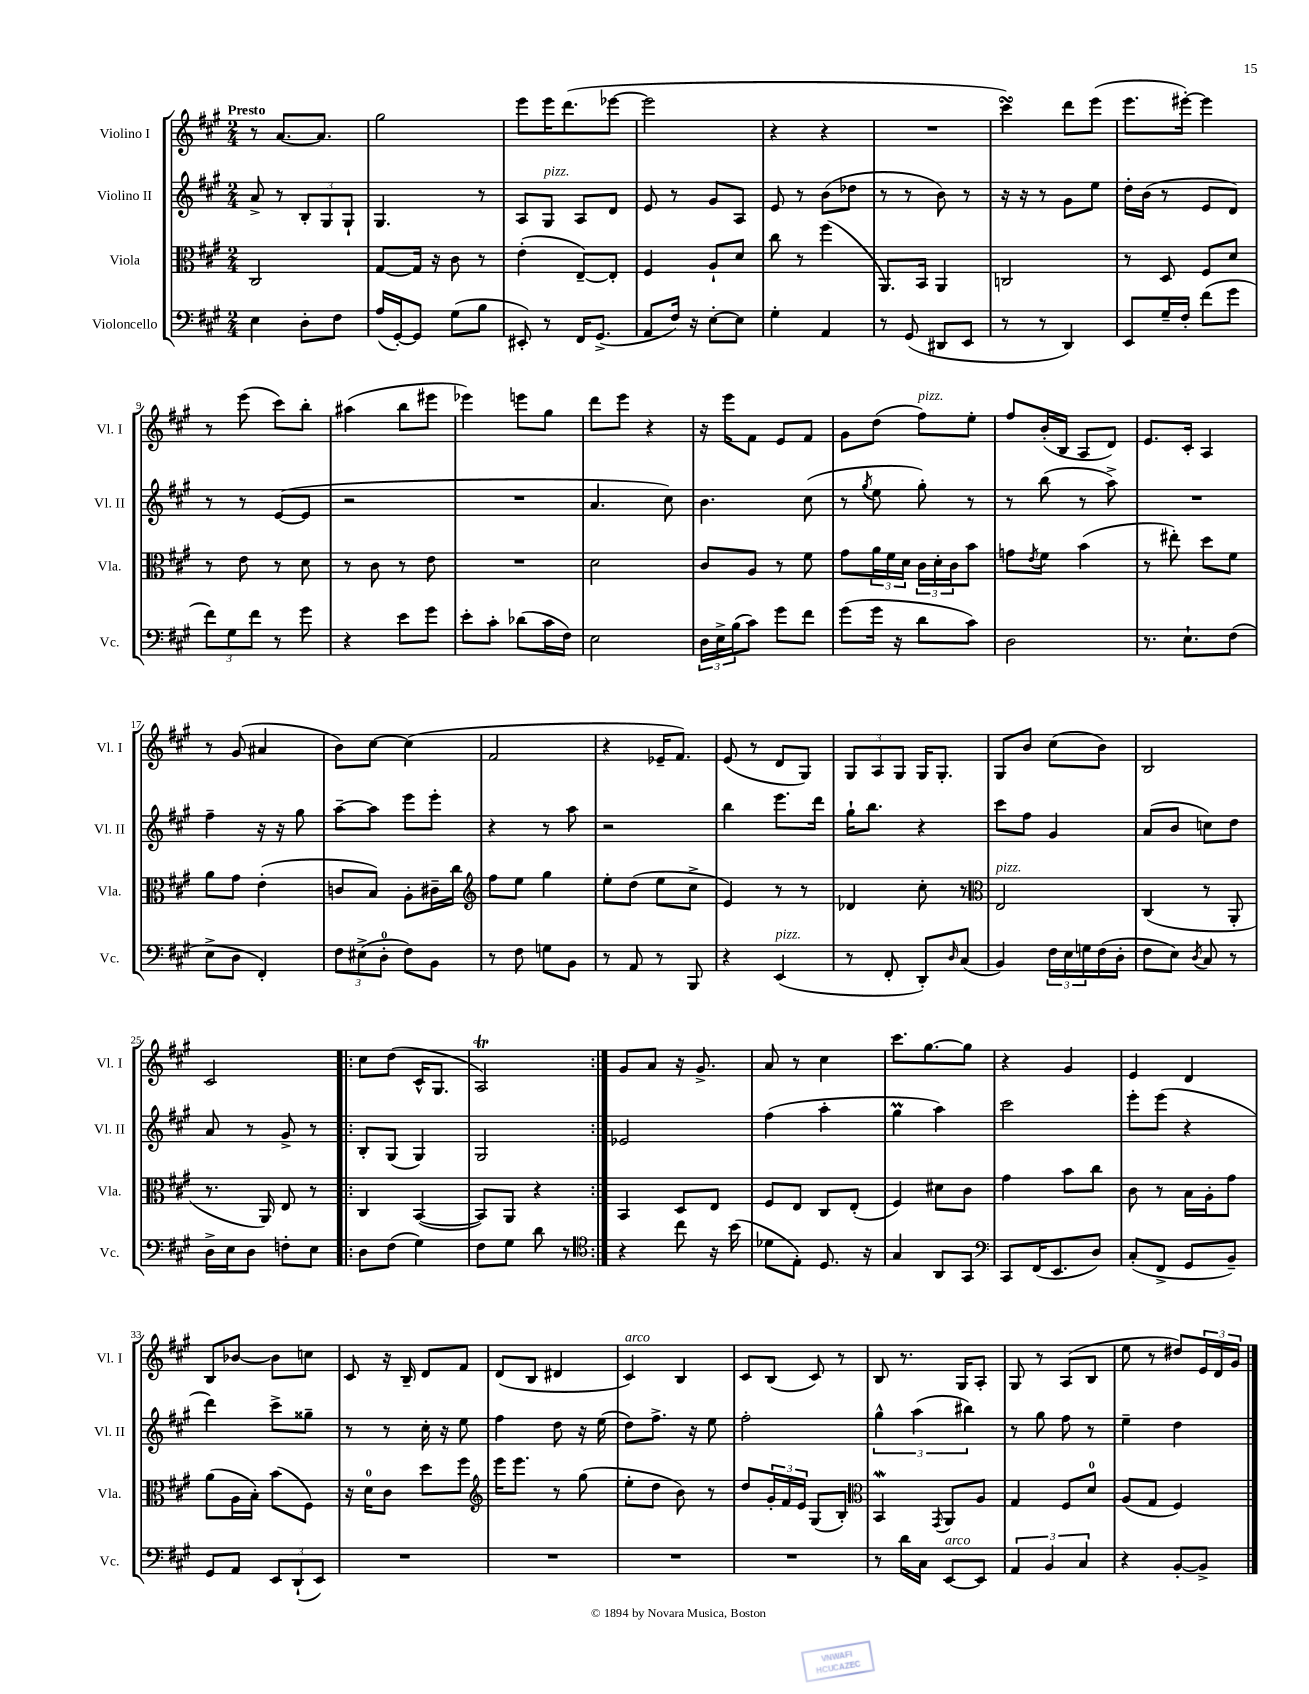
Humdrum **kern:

**kern	**kern	**kern	**kern
*staff4	*staff3	*staff2	*staff1
*clefF4	*clefC3	*clefG2	*clefG2
*k[f#c#g#]	*k[f#c#g#]	*k[f#c#g#]	*k[f#c#g#]
*M2/4	*M2/4	*M2/4	*M2/4
4E	2C#	8a^	8r
.	.	8r	[8.a
8D'	.	12B'	.
.	.	.	8.a]
.	.	12G#	.
8F#	.	.	.
.	.	12G#`	.
=	=	=	=
(16A	[8G#	4.G#	2gg#
[16GG#')	.	.	.
8GG#]	16G#]	.	.
.	16r	.	.
(8G#	8c#	.	.
8B	8r	8r	.
=	=	=	=
8EE#')	(4e'	8A	8eee
8r	.	8G#	16eee
.	.	.	(8.ddd
16FF#	[8E~)	8A	.
(8.GG#^	.	.	.
.	8E']	8d	[8eee-
=	=	=	=
8AA	4F#	8e	2eee-]
16F#)	.	8r	.
16r	.	.	.
[8E'	8A`	8g#	.
8E]	8d	8A	.
=	=	=	=
4G#'	8cc#	8e	4r
.	8r	8r	.
4AA	(4ff#	(8b	4r
.	.	8dd-	.
=	=	=	=
8r	8.AA)	8r	2r
(8GG#	.	8r	.
.	16BB	.	.
8DD#	4AA	8b)	.
8EE	.	8r	.
=	=	=	=
8r	2C	16r	4ccc#)
.	.	16r	.
8r	.	8r	.
4DD)	.	8g#	8ddd
.	.	8ee	(8eee
=	=	=	=
8EE	8r	16dd'	8.eee
.	.	(16b	.
16G#~	8D	8r	.
16F#'	.	.	[16eee#')
(8f#	8F#	8e	4eee#]
8g#	8d	8d)	.
=	=	=	=
12f#)	8r	8r	8r
12G#	.	.	.
.	8e	8r	(8eee
12f#	.	.	.
8r	8r	([8e	8ccc#)
8g#	8d	8e]	8bb'
=	=	=	=
4r	8r	2r	(4aa#
.	8c#	.	.
8e	8r	.	8bb
8g#	8e	.	8eee#
=	=	=	=
8e'	2r	2r	4eee-)
8c#'	.	.	.
(8d-	.	.	8eee
16c#	.	.	8gg#
16F#)	.	.	.
=	=	=	=
2E	2d	4.a	8ddd
.	.	.	8eee
.	.	.	4r
.	.	8cc#)	.
=	=	=	=
24D	8c#	4.b	16r
24E^	.	.	.
.	.	.	16eee
(24B	.	.	.
8c#)	8A	.	8f#
8g#	8r	.	8e
8f#	8f#	(8cc#	8f#
=	=	=	=
(8g#	8g#	8r	8g#
.	.	8qgg#	.
16g#	24a	8ee	(8dd
.	24f#	.	.
16r	.	.	.
.	24d	.	.
8d	24c#	8gg#')	8ff#)
.	24d'	.	.
.	24c#	.	.
8c#)	8b	8r	8ee'
=	=	=	=
2D	8g	8r	8ff#
.	8qe	.	.
.	8f#	(8bb	(16b'
.	.	.	16B
.	(4b	8r	8A
.	.	8aa^)	8d)
=	=	=	=
8.r	8r	2r	8.e
.	8ee#')	.	.
8.E`	.	.	16c#'
.	8dd	.	4A
(8F#	8f#	.	.
=	=	=	=
8E^	8a	4ff#~	8r
8D	8g#	.	(8g#
4FF#')	(4e'	16r	4a#
.	.	16r	.
.	.	8gg#	.
=	=	=	=
12F#	8c	[8aa~	8b)
(12E#^	.	.	.
.	8B)	8aa]	[8cc#
12D'	.	.	.
8F#)	8A'	8eee	(4cc#]
8BB	16c#~	8eee'	.
.	16cc#	.	.
=	=	=	=
*	*clefG2	*	*
8r	8ff#	4r	2f#
8F#	8ee	.	.
8G	4gg#	8r	.
8BB	.	8aa	.
=	=	=	=
8r	8ee'	2r	4r
8AA	(8dd	.	.
8r	8ee	.	16e-~
.	.	.	8.f#)
8BBB	8cc#^	.	.
=	=	=	=
4r	4e)	4bb	(8e
.	.	.	8r
(4EE	8r	8.eee	8d
.	8r	.	8G#)
.	.	16ddd	.
=	=	=	=
8r	4d-	16gg#`	12G#
.	.	8.bb	.
.	.	.	12A
8FF#'	.	.	.
.	.	.	12G#
8DD')	8cc#'	4r	16G#
.	.	.	8.G#'
16qqD	.	.	.
(8C#	8r	.	.
=	=	=	=
*	*clefC3	*	*
4BB)	2E	8ccc#	8G#
.	.	8ff#	8b
24F#	.	4g#	(8cc#
24E	.	.	.
24G	.	.	.
(16F#	.	.	8b)
16D'	.	.	.
=	=	=	=
8F#	(4C#	(8a	2B
8E)	.	8b	.
8qD	.	.	.
8C#	8r	8cc)	.
8r	8AA'	8dd	.
=	=	=	=
16D^	8.r	8a	2c#
16E	.	.	.
8D	.	8r	.
.	16AA)	.	.
8F'	8E	8g#^	.
8E	8r	8r	.
=!|:	=!|:	=!|:	=!|:
8D	4C#	8B'	8cc#
(8F#	.	(8G#	(8dd
4G#)	([4BB	4G#)	16c#^^
.	.	.	8.G#
=	=	=	=
8F#	8BB])	2G#	2A)
8G#	8AA	.	.
8d	4r	.	.
8r	.	.	.
=:|!	=:|!	=:|!	=:|!
*clefC4	*	*	*
4r	4BB	2e-	8g#
.	.	.	8a
8cc#	8D	.	16r
.	.	.	8.g#^
16r	8E	.	.
(16b	.	.	.
=	=	=	=
8d-	8F#	(4ff#	8a
8E')	8E	.	8r
8.D	8C#	4aa'	4cc#
.	(8E'	.	.
16r	.	.	.
=	=	=	=
4G#	4F#)	4gg#	8.ccc#
.	.	.	[8.gg#
8AA	8d#	4aa)	.
8GG#	8c#	.	8gg#]
=	=	=	=
*clefF4	*	*	*
8CC#	4g#	2ccc#	4r
(16FF#	.	.	.
8.EE	.	.	.
.	8b	.	4g#
8D)	8cc#	.	.
=	=	=	=
(8C#'	8c#	8eee'	4e
8FF#^	8r	(8eee	.
8GG#	16B	4r	4d
.	16A'	.	.
8BB~)	8g#	.	.
=	=	=	=
8GG#	(8a	4ddd)	8B
8AA	16A	.	[8b-
.	16B')	.	.
12EE	(8b	8ccc#^	8b-]
(12DD`	.	.	.
.	8F#)	8gg##~	8cc
12EE)	.	.	.
=	=	=	=
2r	16r	8r	8c#
.	16d	.	.
.	8c#	8r	16r
.	.	.	16B~
.	8dd	16cc#'	8d
.	.	16r	.
.	8ff#	8ee	8f#
=	=	=	=
*	*clefG2	*	*
2r	16eee	4ff#	(8d
.	8.eee	.	.
.	.	.	8B
.	8r	8dd	4d#
.	(8gg#	16r	.
.	.	(16ee	.
=	=	=	=
2r	8ee'	8dd)	4c#)
.	8dd	8.ff#^	.
.	8b)	.	4B
.	.	16r	.
.	8r	8ee	.
=	=	=	=
2r	8dd	2ff#'	8c#
.	24g#'	.	(8B
.	24f#	.	.
.	24e	.	.
.	(8G#	.	8c#)
.	8B')	.	8r
=	=	=	=
*	*clefC3	*	*
8r	4BB	6gg#^^	8B
16d	.	.	8.r
.	.	(6aa	.
16C#	.	.	.
.	8qGG#	.	.
[8EE	8AA	.	.
.	.	.	16G#
.	.	6bb#)	.
8EE]	8A	.	8A'
=	=	=	=
6AA	4G#	8r	8G#
.	.	8gg#	8r
6BB	.	.	.
.	8F#	8ff#	(8A
6C#	.	.	.
.	8d	8r	8B
=	=	=	=
4r	(8A	4ee~	8ee
.	8G#	.	8r
[8BB'	4F#)	4dd	8dd#)
8BB^]	.	.	24e
.	.	.	24d
.	.	.	24g#
==	==	==	==
*-	*-	*-	*-
